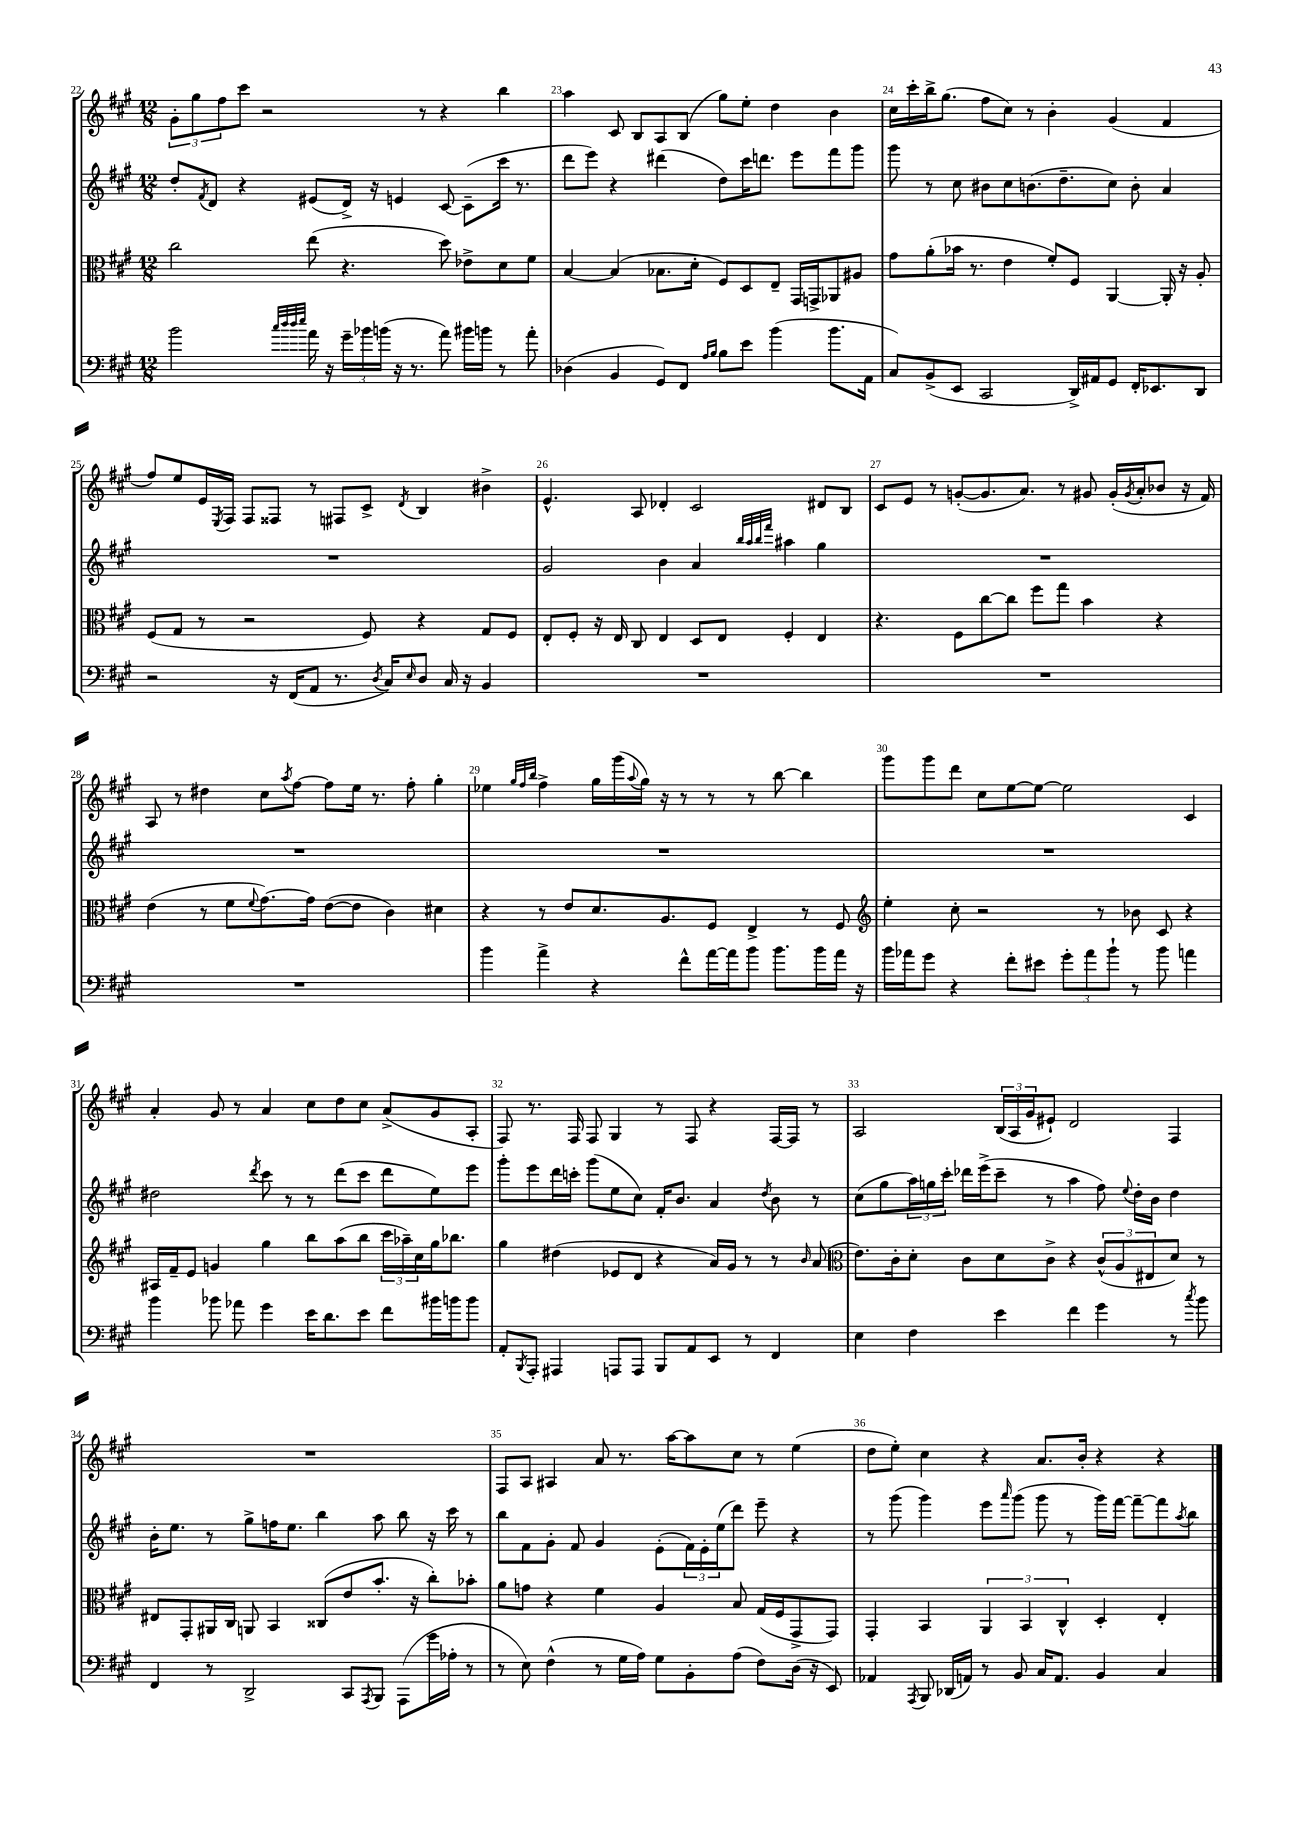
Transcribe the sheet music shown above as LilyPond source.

<<
\new StaffGroup <<
\new Staff = "s0" {
    \clef treble \key a \major \numericTimeSignature \time 12/8
    \tuplet 3/2 { gis'8-. gis''8 fis''8 } cis'''8 r2 r8 r4 b''4 |
    a''4 cis'8 b8 a8 b8( gis''8) e''8-. d''4 b'4 |
    cis''16 cis'''16-. b''16-> gis''8.( fis''8 cis''8) r8 b'4-. gis'4( fis'4 |
    fis''8) e''8 e'16 \acciaccatura { e8 } fis16 fis8 fisis8 r8 fis8 cis'8-> \acciaccatura { d'8 } b4 bis'4-> |
    e'4.-^ a8 des'4-. cis'2 dis'8 b8 |
    cis'8 e'8 r8 g'8~-.( g'8. a'8.) r8 gis'8 gis'16-.( \acciaccatura { gis'8 } a'16-. bes'8 r16 fis'16) |
    a8 r8 dis''4 cis''8 \acciaccatura { a''8 } fis''8~ fis''8 e''16 r8. fis''8-. gis''4-. |
    ees''4 \grace { gis''32 fis''32 b''32 } fis''4-> gis''16 gis'''16( \appoggiatura { a''8 } gis''16) r16 r8 r8 r8 b''8~ b''4 |
    gis'''8 gis'''8 d'''8 cis''8 e''8~ e''8~ e''2 cis'4 |
    a'4-. gis'8 r8 a'4 cis''8 d''8 cis''8 a'8->( gis'8 a8-. |
    fis8) r8. fis16 fis8 gis4 r8 fis8 r4 fis16~ fis16 r8 |
    a2 \tuplet 3/2 { b16( a16 gis'16 } eis'8-!) d'2 fis4 |
    R1. |
    fis8 a8 ais4 a'8 r8. a''16~ a''8 cis''8 r8 e''4( |
    d''8 e''8-.) cis''4 r4 a'8. b'16-. r4 r4 \bar "|." |
}
\new Staff = "s1" {
    \clef treble \key a \major \numericTimeSignature \time 12/8
    d''8-. \acciaccatura { fis'8 } d'8 r4 eis'8( d'16->) r16 e'4 cis'8~ cis'8--( cis'''16 r8. |
    d'''8 e'''8) r4 dis'''4( d''8) cis'''16 d'''8. e'''8 fis'''8 gis'''8 |
    gis'''8 r8 cis''8 bis'8 cis''8 b'8.( d''8.-- cis''8) b'8-. a'4 |
    R1. |
    gis'2 b'4 a'4 \grace { b''32 a''32 b''32 fis'''32 } ais''4 gis''4 |
    R1. |
    R1. |
    R1. |
    R1. |
    dis''2 \acciaccatura { d'''8 } cis'''8 r8 r8 d'''8( cis'''8 d'''8 e''8) e'''8 |
    gis'''8-. e'''8 d'''16 c'''16-. gis'''8( e''8 cis''8) fis'16-. b'8. a'4 \acciaccatura { d''8 } b'8 r8 |
    cis''8( gis''8 \tuplet 3/2 { a''16) g''16 cis'''16-. } des'''16 e'''16->( cis'''8-- r8 a''4 fis''8) \appoggiatura { e''8 } d''16-. b'16 d''4 |
    b'16-. e''8. r8 gis''8-> f''16 e''8. b''4 a''8 b''8 r16 cis'''16 r8 |
    b''8 fis'8 gis'8-. fis'8 gis'4 e'8-.( \tuplet 3/2 { fis'16) e'16-. e''16( } d'''8) e'''8-- r4 |
    r8 gis'''8( gis'''4) e'''8 \grace { a'''16 } gis'''8( gis'''8 r8 gis'''16) fis'''16~ fis'''8~-- fis'''8 \acciaccatura { a''8 } b''8 \bar "|." |
}
\new Staff = "s2" {
    \clef alto \key a \major \numericTimeSignature \time 12/8
    cis''2 e''8( r4. d''8) ees'8-> d'8 fis'8 |
    b4~ b4( bes8. d'16-. fis8) d8 e8-- gis,16 g,16-> aes,8 ais8 |
    gis'8 a'8-.( bes'16 r8. e'4 fis'8-.) fis8 a,4~ a,16-. r16 a8-. |
    fis8( gis8 r8 r2 fis8) r4 gis8 fis8 |
    e8-. fis8-. r16 e16 cis8 e4 d8 e8 fis4-. e4 |
    r4. fis8 cis''8~ cis''8 fis''8 gis''8 b'4 r4 |
    e'4( r8 fis'8 \appoggiatura { fis'8 } gis'8.~) gis'16 e'8~( e'8 cis'4) dis'4 |
    r4 r8 e'8 d'8. a8. fis8 e4-> r8 fis8 |
    \clef treble e''4-. cis''8-. r2 r8 bes'8 cis'8 r4 |
    ais16 fis'16-- e'8 g'4 gis''4 b''8 a''8( b''8 \tuplet 3/2 { cis'''16 aes''16--) cis''16 } gis''16 bes''8. |
    gis''4 dis''4( ees'8 d'8 r4 a'16) gis'16 r8 r8 \grace { b'16 } a'8( |
    \clef alto e'8.) cis'16-. d'8-. cis'8 d'8 cis'8-> r4 \tuplet 3/2 { cis'8-^( a8 eis8 } d'8) r8 |
    eis8 gis,8-. ais,16 cis16 a,8 b,4 cisis8( e'8 b'8.-. r16 cis''8-.) bes'8-. |
    a'8 g'8 r4 fis'4 a4 b8 gis16( fis16 gis,8-> gis,8) |
    gis,4-. b,4 \tuplet 3/2 { a,4 b,4 cis4-^ } d4-. e4-. \bar "|." |
}
\new Staff = "s3" {
    \clef bass \key a \major \numericTimeSignature \time 12/8
    b'2 \grace { cis''32 d''32 d''32 e''32 } a'16 r16 \tuplet 3/2 { gis'16-- bes'16 b'16( } r16 r8. a'8) bis'16 b'16 r8 a'8-. |
    des4( b,4 gis,8) fis,8 \grace { a16 b16 } b8 e'8 b'4( b'8. a,16 |
    cis8) b,8->( e,8 cis,2 d,16->) ais,16 gis,8 fis,16-. ees,8. d,8 |
    r2 r16 fis,16( a,8 r8. \acciaccatura { d8 } cis16) \grace { e16 } d8 cis16 r16 b,4 |
    R1. |
    R1. |
    R1. |
    b'4 a'4-> r4 fis'8-^ a'16~ a'16 b'8 b'8. b'16 a'16 r16 |
    b'16 aes'16 gis'8 r4 fis'8-. eis'8 \tuplet 3/2 { gis'8-. aes'8 b'8-! } r8 b'8 a'4 |
    b'4 bes'8 aes'8 gis'4 e'16 d'8. e'8 fis'8 bis'16 b'16 b'8 |
    a,8-. \acciaccatura { b,,8 } a,,8-. ais,,4 a,,8 a,,8 b,,8 a,8 e,8 r8 fis,4 |
    e4 fis4 e'4 fis'4 gis'4 r8 \acciaccatura { cis''8 } b'8 |
    fis,4 r8 d,2-> cis,8 \acciaccatura { a,,8 } b,,8 a,,8( gis'16 aes16-. r8 |
    r8 e8) fis4-^( r8 gis16 a16) gis8 b,8-. a8( fis8) d16( r16 e,8) |
    aes,4 \acciaccatura { a,,8 } b,,8 des,16( a,16) r8 b,8 cis16 a,8. b,4 cis4 \bar "|." |
}
>>
>>
\layout { \context { \Score currentBarNumber = #22 \override BarNumber.break-visibility = ##(#f #t #t) barNumberVisibility = #all-bar-numbers-visible } }
